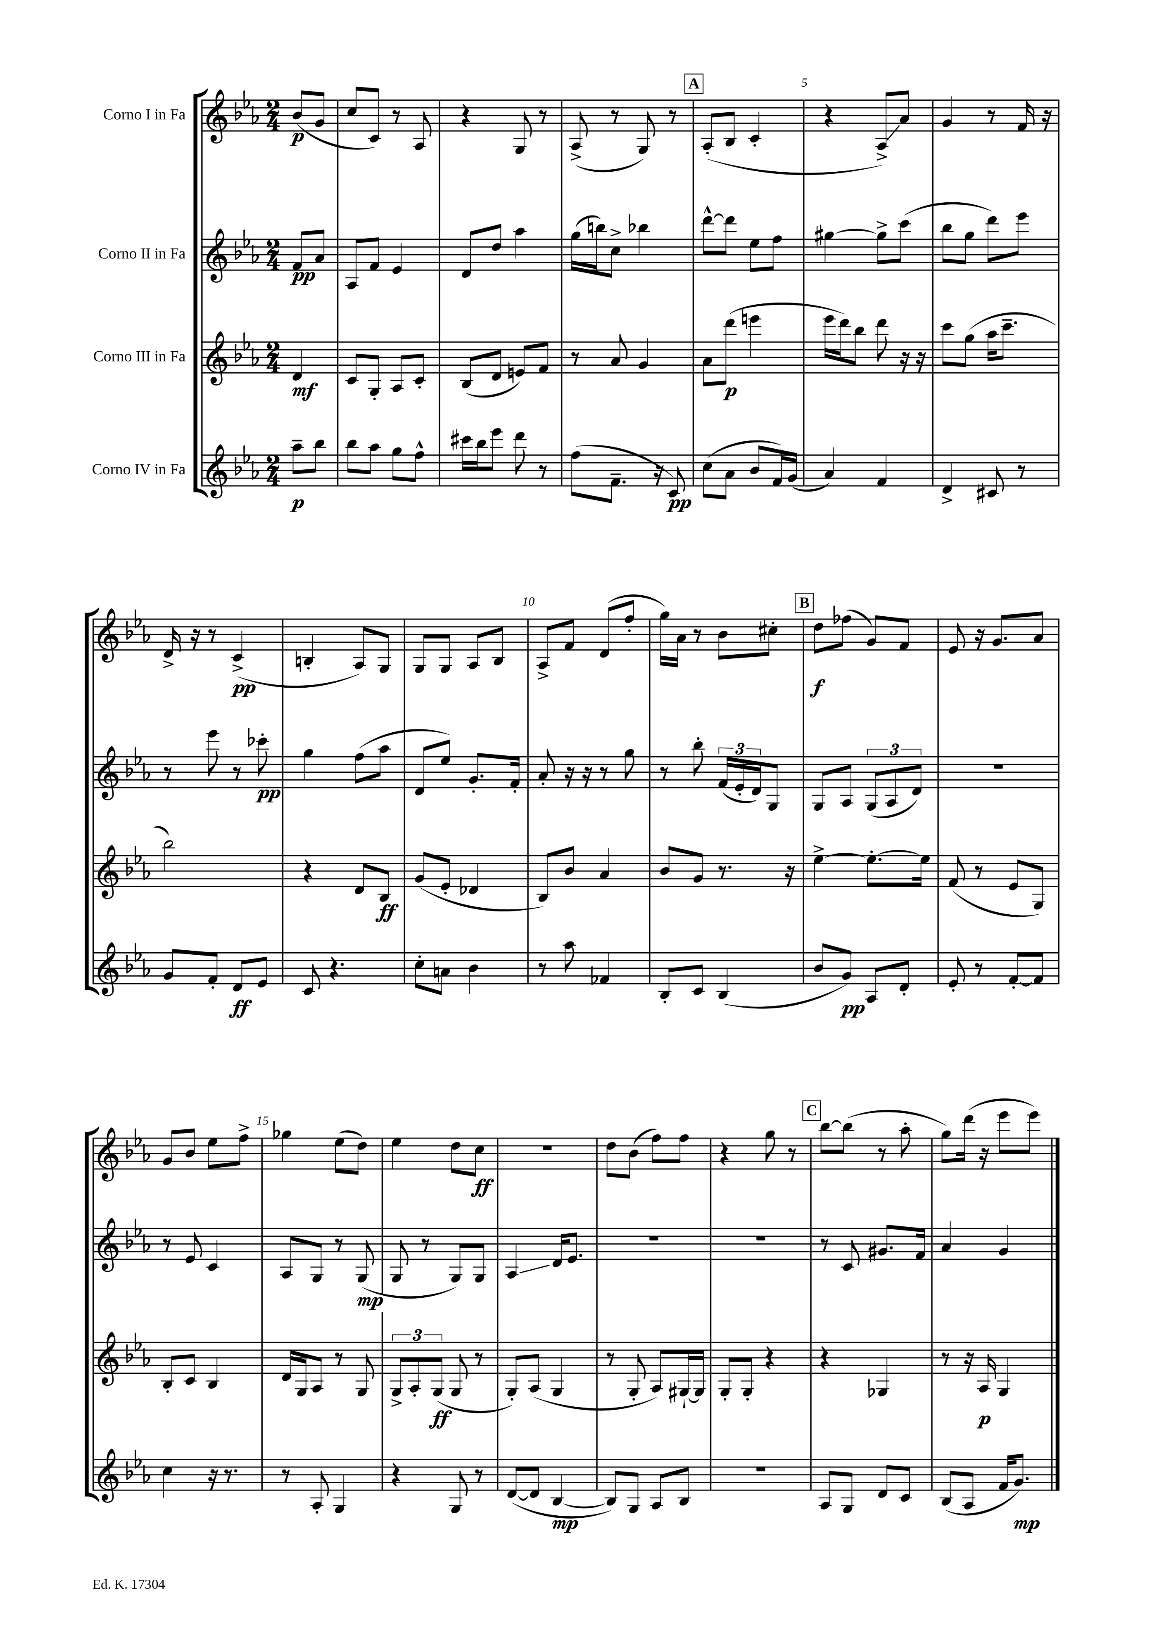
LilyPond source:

<<
\new StaffGroup <<
\new Staff = "s0" \with { instrumentName = "Corno I in Fa" } {
    \clef treble \key ees \major \numericTimeSignature \time 2/4 \partial 4
    bes'8\p( g'8 |
    c''8 c'8) r8 aes8 |
    r4 g8 r8 |
    aes8->( r8 g8) r8 |
    \mark \markup { \box "A" } aes8-.( bes8 c'4-. |
    r4 aes8->\glissando) aes'8 |
    g'4 r8 f'16 r16 |
    d'16-> r16 r8 c'4->\pp( |
    b4-. aes8) g8 |
    g8 g8 aes8 bes8 |
    aes8-> f'8 d'8( f''8-. |
    g''16) aes'16 r8 bes'8 cis''8-. |
    \mark \markup { \box "B" } d''8\f fes''8( g'8) f'8 |
    ees'8 r16 g'8. aes'8 |
    g'8 bes'8 ees''8 f''8-> |
    ges''4 ees''8( d''8) |
    ees''4 d''8 c''8\ff |
    r2 |
    d''8 bes'8( f''8) f''8 |
    r4 g''8 r8 |
    \mark \markup { \box "C" } bes''8~ bes''8( r8 aes''8-. |
    g''8) d'''16( r16 ees'''8 ees'''8) \bar "|." |
}
\new Staff = "s1" \with { instrumentName = "Corno II in Fa" } {
    \clef treble \key ees \major \numericTimeSignature \time 2/4 \partial 4
    f'8\pp aes'8 |
    aes8 f'8 ees'4 |
    d'8 d''8 aes''4 |
    g''16( b''16) c''8-> bes''4 |
    \mark \markup { \box "A" } d'''8~-^ d'''8 ees''8 f''8 |
    gis''4~ gis''8-> c'''8( |
    bes''8 g''8 d'''8) ees'''8 |
    r8 ees'''8 r8 ces'''8-.\pp |
    g''4 f''8( aes''8 |
    d'8 ees''8) g'8.-. f'16-. |
    aes'8-. r16 r16 r8 g''8 |
    r8 bes''8-. \tuplet 3/2 { f'16( ees'16-. d'16) } g8 |
    \mark \markup { \box "B" } g8 aes8 \tuplet 3/2 { g8( aes8 d'8) } |
    R2 |
    r8 ees'8 c'4 |
    aes8 g8 r8 g8\mp( |
    g8 r8 g8) g8 |
    aes4\glissando d'16 ees'8. |
    R2 |
    R2 |
    \mark \markup { \box "C" } r8 c'8 gis'8. f'16 |
    aes'4 g'4 \bar "|." |
}
\new Staff = "s2" \with { instrumentName = "Corno III in Fa" } {
    \clef treble \key ees \major \numericTimeSignature \time 2/4 \partial 4
    d'4\mf |
    c'8 g8-. aes8 c'8-. |
    bes8( d'8 e'8) f'8 |
    r8 aes'8 g'4 |
    \mark \markup { \box "A" } aes'8 d'''8\p( e'''4 |
    ees'''16 d'''16) bes''8 d'''8 r16 r16 |
    c'''8 g''8( aes''16 c'''8.-- |
    bes''2) |
    r4 d'8 bes8\ff |
    g'8( ees'8-. des'4 |
    bes8) bes'8 aes'4 |
    bes'8 g'8 r8. r16 |
    \mark \markup { \box "B" } ees''4~-> ees''8.~-. ees''16 |
    f'8( r8 ees'8 g8) |
    bes8-. c'8 bes4 |
    d'16 g16 aes8 r8 g8 |
    \tuplet 3/2 { g8-> aes8-. g8\ff( } g8 r8 |
    g8-.) aes8( g4 |
    r8 g8-. aes8) gis16~-! gis16 |
    g8-. g8-. r4 |
    \mark \markup { \box "C" } r4 ges4 |
    r8 r16 aes16\p g4 \bar "|." |
}
\new Staff = "s3" \with { instrumentName = "Corno IV in Fa" } {
    \clef treble \key ees \major \numericTimeSignature \time 2/4 \partial 4
    aes''8--\p bes''8 |
    bes''8 aes''8 g''8 f''8-^ |
    cis'''16 bes''16 ees'''8 d'''8 r8 |
    f''8( f'8.-- r16 c'8\pp) |
    \mark \markup { \box "A" } c''8( aes'8 bes'8 f'16) g'16( |
    aes'4) f'4 |
    d'4-> cis'8 r8 |
    g'8 f'8-. d'8\ff ees'8 |
    c'8 r4. |
    c''8-. a'8 bes'4 |
    r8 aes''8 fes'4 |
    bes8-. c'8 bes4( |
    \mark \markup { \box "B" } bes'8 g'8\pp) aes8 d'8-. |
    ees'8-. r8 f'8~-. f'8 |
    c''4 r16 r8. |
    r8 aes8-. g4 |
    r4 g8 r8 |
    d'8~( d'8 bes4~\mp |
    bes8) g8 aes8 bes8 |
    R2 |
    \mark \markup { \box "C" } aes8 g8 d'8 c'8 |
    bes8( aes8 f'16 g'8.\mp) \bar "|." |
}
>>
>>
\layout { \context { \Score \override BarNumber.break-visibility = ##(#f #t #t) barNumberVisibility = #(every-nth-bar-number-visible 5) } }
